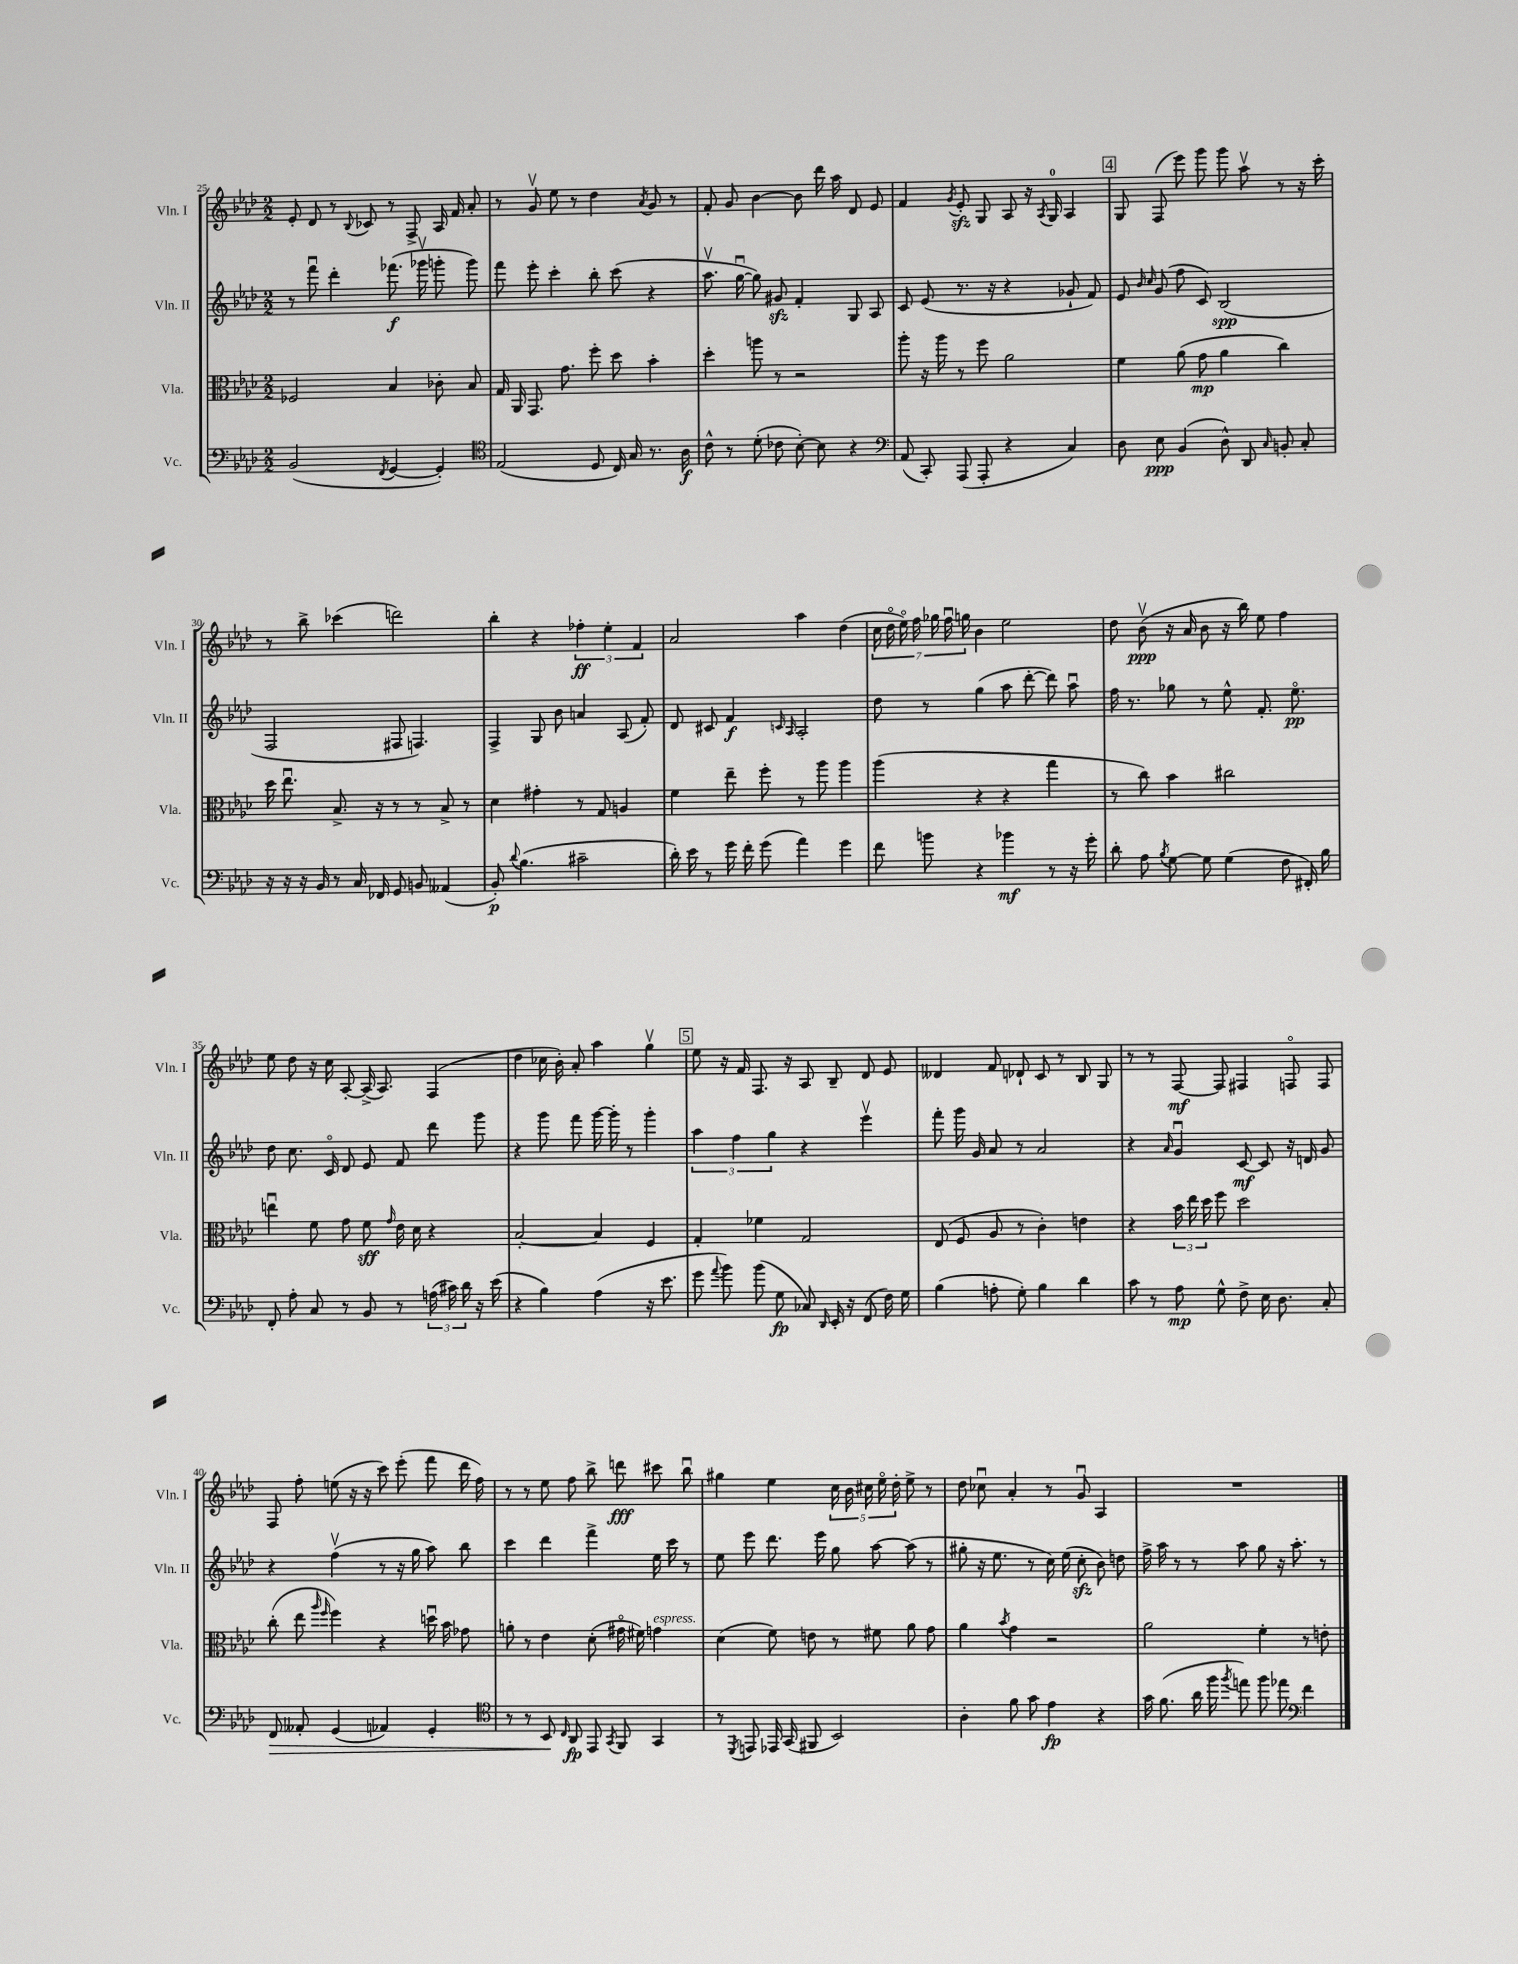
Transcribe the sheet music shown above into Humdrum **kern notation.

**kern	**kern	**kern	**kern
*staff4	*staff3	*staff2	*staff1
*clefF4	*clefC3	*clefG2	*clefG2
*k[b-e-a-d-]	*k[b-e-a-d-]	*k[b-e-a-d-]	*k[b-e-a-d-]
*M2/2	*M2/2	*M2/2	*M2/2
(2BB-	2F-	8r	8e-'
.	.	8fffu	8d-
.	.	4ddd-'	8r
.	.	.	8qqB-
.	.	.	8c-
8qFF	.	.	.
[4GG	4B-	(8.fff-	8r
.	.	.	8F^
.	.	16ggg-v	.
4GG'])	8c-'	8ggg'	16A-
.	.	.	16f
.	8B-	8ggg)	8a-'
=	=	=	=
*clefC4	*	*	*
(2E-	16G	8fff	8r
.	16AA-	.	.
.	8.GG	8eee-'	8gv
.	.	4ccc'	8ee-
.	8.g	.	.
.	.	.	8r
8D-	8ff'	8bb-'	4dd-
16C)	8dd-	(8ccc	.
16G	.	.	.
.	.	.	8qa-
8.r	4b-'	4r	8g
.	.	.	8r
16A-	.	.	.
=	=	=	=
8c^^	4dd-'	8.aa-v	8f'
8r	.	.	8g
.	.	[16ggu	.
(8d-'	8aa	8gg])	[4b-
8c-	8r	8g#	.
[8B-')	2r	4f'	8b-]
8B-]	.	.	16ddd-
.	.	.	16aa-
4r	.	8G	8d-
.	.	8A-	8e-
=	=	=	=
*clefF4	*	*	*
(8AA-	8aa-'	8c	4f
8CC')	16r	(8e-	.
.	16aa-	.	.
.	.	.	8qg
(8AAA-	8r	8.r	8e-'
8AAA-'	8ff	.	8G
.	.	16r	.
4r	2a-	4r	8A-
.	.	.	16r
.	.	.	8qA-
.	.	.	16G
4C)	.	8g-`	4A-
.	.	8f)	.
=	=	=	=
8D-	4f	8e-	8G
.	.	16qqb-	.
.	.	16qqcc	.
8E-	.	(8g	(8F
(4BB-	(8a-	8ff	8eee-)
.	8g	8c)	8ggg
8D-^^)	4a-	(2B-	8ggg
8DD-	.	.	8aa-v
16qqC	.	.	.
8BB'	4cc)	.	8r
8C'	.	.	16r
.	.	.	16ccc'
=	=	=	=
16r	16dd-	2F	8r
16r	8.ee-u	.	.
16r	.	.	8bb-^
16BB-	.	.	.
8r	8.B-^	.	(4ccc-
16C	.	.	.
16FF-	16r	.	.
8GG	8r	8F#	2ddd)
8BB	8r	4.F)	.
(4AA--	8B-^	.	.
.	8r	.	.
=	=	=	=
8BB-')	4d-	4F^	4bb-'
8qqd-	.	.	.
(4.B-	.	.	.
.	4g#'	8G	4r
.	.	8b-	.
2c#~	8r	4a	6ff-'
.	8G	.	.
.	.	.	6ee-'
.	4A	(8A-	.
.	.	.	6f
.	.	8f')	.
=	=	=	=
16d-')	4f	8d-	2a-
16e-	.	.	.
8r	.	8c#	.
16g	8ee-~	4f	.
16f'	.	.	.
(8g	8ff'	.	.
.	.	16qqc	.
.	.	16qqA-	.
4a-)	8r	2A-'	4aa-
.	8aa-	.	.
4g	4aa-	.	(4dd-
=	=	=	=
8f	(4aa-	8dd-	28cc
.	.	.	28dd-o
.	.	.	28ee-o)
.	.	.	28ff
8b	.	8r	.
.	.	.	28gg-
.	.	.	28ffu
.	.	.	28gg
4r	4r	(4gg	4b-
4b-	4r	8aa-	2ee-
.	.	[8ddd-'	.
8r	4gg	8ddd-])	.
16r	.	8aa-u	.
16g'	.	.	.
=	=	=	=
8d-'	8r	16ff	8dd-
.	.	8.r	.
8A-	8cc)	.	(8b-v
8qB-	.	.	.
[8G	4b-	8gg-	16r
.	.	.	16a-
8G]	.	8r	8b-
(4G	2cc#	8ee-^^	16r
.	.	.	16bb-)
.	.	8.f'	8ee-
8F	.	.	4ff
.	.	8.ee-o	.
16FF#')	.	.	.
16B-	.	.	.
=	=	=	=
8FF'	4eeu	8dd-	8ee-
8A-'	.	8.cc	8dd-
8C	8f	.	16r
.	.	16co	16cc
8r	8g	8d-	[8A-'
8BB-	8f	8e-	(16A-^]
.	.	.	8.A-)
.	16qqg	.	.
8r	16e-	8f	.
.	16d-	.	.
(24A	4r	8ddd-	(4F
24c#)	.	.	.
24d-	.	.	.
16r	.	8ggg	.
(16e-	.	.	.
=	=	=	=
4r	[2B-'	4r	4dd-
4B-)	.	8ggg	16cc-
.	.	.	16b-')
.	.	8fff	8a-'
(4A-	4B-]	[16ggg	4aa-
.	.	16ggg']	.
.	.	8r	.
16r	4F	4ggg'	4ggv
8.e-	.	.	.
=	=	=	=
8g	4G'	6aa-	8ee-
8qqa-	.	.	.
8b-)	.	.	16r
.	.	6ff	.
.	.	.	16f
(8b-	4f-	.	8.F
.	.	6gg	.
8G	.	.	.
.	.	.	16r
8C-)	2G	4r	8A-
16qqDD-	.	.	.
16EE-'	.	.	8B-~
16r	.	.	.
(8FF	.	4eee-v	8d-
16F)	.	.	8e-
16G	.	.	.
=	=	=	=
(4B-	(8E-	8fff'	4d--
.	8F	16ggg	.
.	.	16g	.
8A'	8A-	8a-	8f
8G')	8r	8r	8d-`
4B-	4c')	2a-	8c
.	.	.	8r
4d-	4e	.	8B-
.	.	.	8G
=	=	=	=
8c	4r	4r	8r
8r	.	.	8r
.	.	16qqa-	.
8A-	24b-	4gu	[8F
.	24ee-	.	.
.	24dd-	.	.
8G^^	8ff	.	8F]
8F^	2dd-	[8c	4F#
16E-	.	8c]	.
8.D-	.	.	.
.	.	16r	8Fo
.	.	16d	.
8C'	.	8g	8F
=	=	=	=
8FF	(8cc'	4r	8F
8AA--'	8ee-	.	8ff'
.	16qqaa-	.	.
.	16qqff	.	.
(4GG	4ff)	(4ffv	(8ee
.	.	.	16r
.	.	.	16r
4AA-)	4r	8r	8ccc)
.	.	16r	(8eee-'
.	.	16gg	.
4GG'	16ddu	8aa-)	8fff
.	16b-	.	.
.	8g-	8bb-	16ddd-
.	.	.	16ff)
=	=	=	=
*clefC4	*	*	*
8r	8a'	4ccc	8r
8r	8r	.	8r
8BB-	4e-	4ddd-	8ee-
16qqC	.	.	.
8AA-	.	.	8ff
8EE-	(8d-'	4fff^	8bb-^
8qGG	.	.	.
8FF	16g#o	.	8ddd
.	16f#)	.	.
4GG	4g	16ee-	8ccc#
.	.	16ccc	.
.	.	8r	8bb-u
=	=	=	=
8r	(4d-	8ee-	4gg#
8qDD-	.	.	.
8EE	.	8eee-	.
16EE-	8f)	8.ddd-	4ee-
(16GG	.	.	.
8FF#	8e	.	.
.	.	16eee-	.
2BB-)	8r	8gg	20cc
.	.	.	20b-
.	.	.	20cc#
.	8f#	[8aa-	.
.	.	.	20ee-o
.	.	.	20dd-'
.	8a-	(8aa-]	8ee-^
.	8g	8r	8r
=	=	=	=
4A-'	4a-	8gg#'	8dd-
.	.	16r	8cc-u
.	.	8.ee-	.
.	8qb-	.	.
8f	4g	.	4a-'
8g	.	8r	.
4e-	2r	16cc)	8r
.	.	(16ee-	.
.	.	8cc'	8gu
4r	.	8b-)	4A-
.	.	8dd	.
=	=	=	=
16g	2a-	16ff^	1r
(8.f	.	16aa-	.
.	.	8r	.
16a-	.	8r	.
16ff	.	.	.
8qff	.	.	.
8ee)	.	8aa-	.
8ff	4f'	8gg	.
8ee-	.	16r	.
.	.	8.aa-'	.
*clefF4	*	*	*
4f	8r	.	.
.	8e'	8r	.
==	==	==	==
*-	*-	*-	*-
